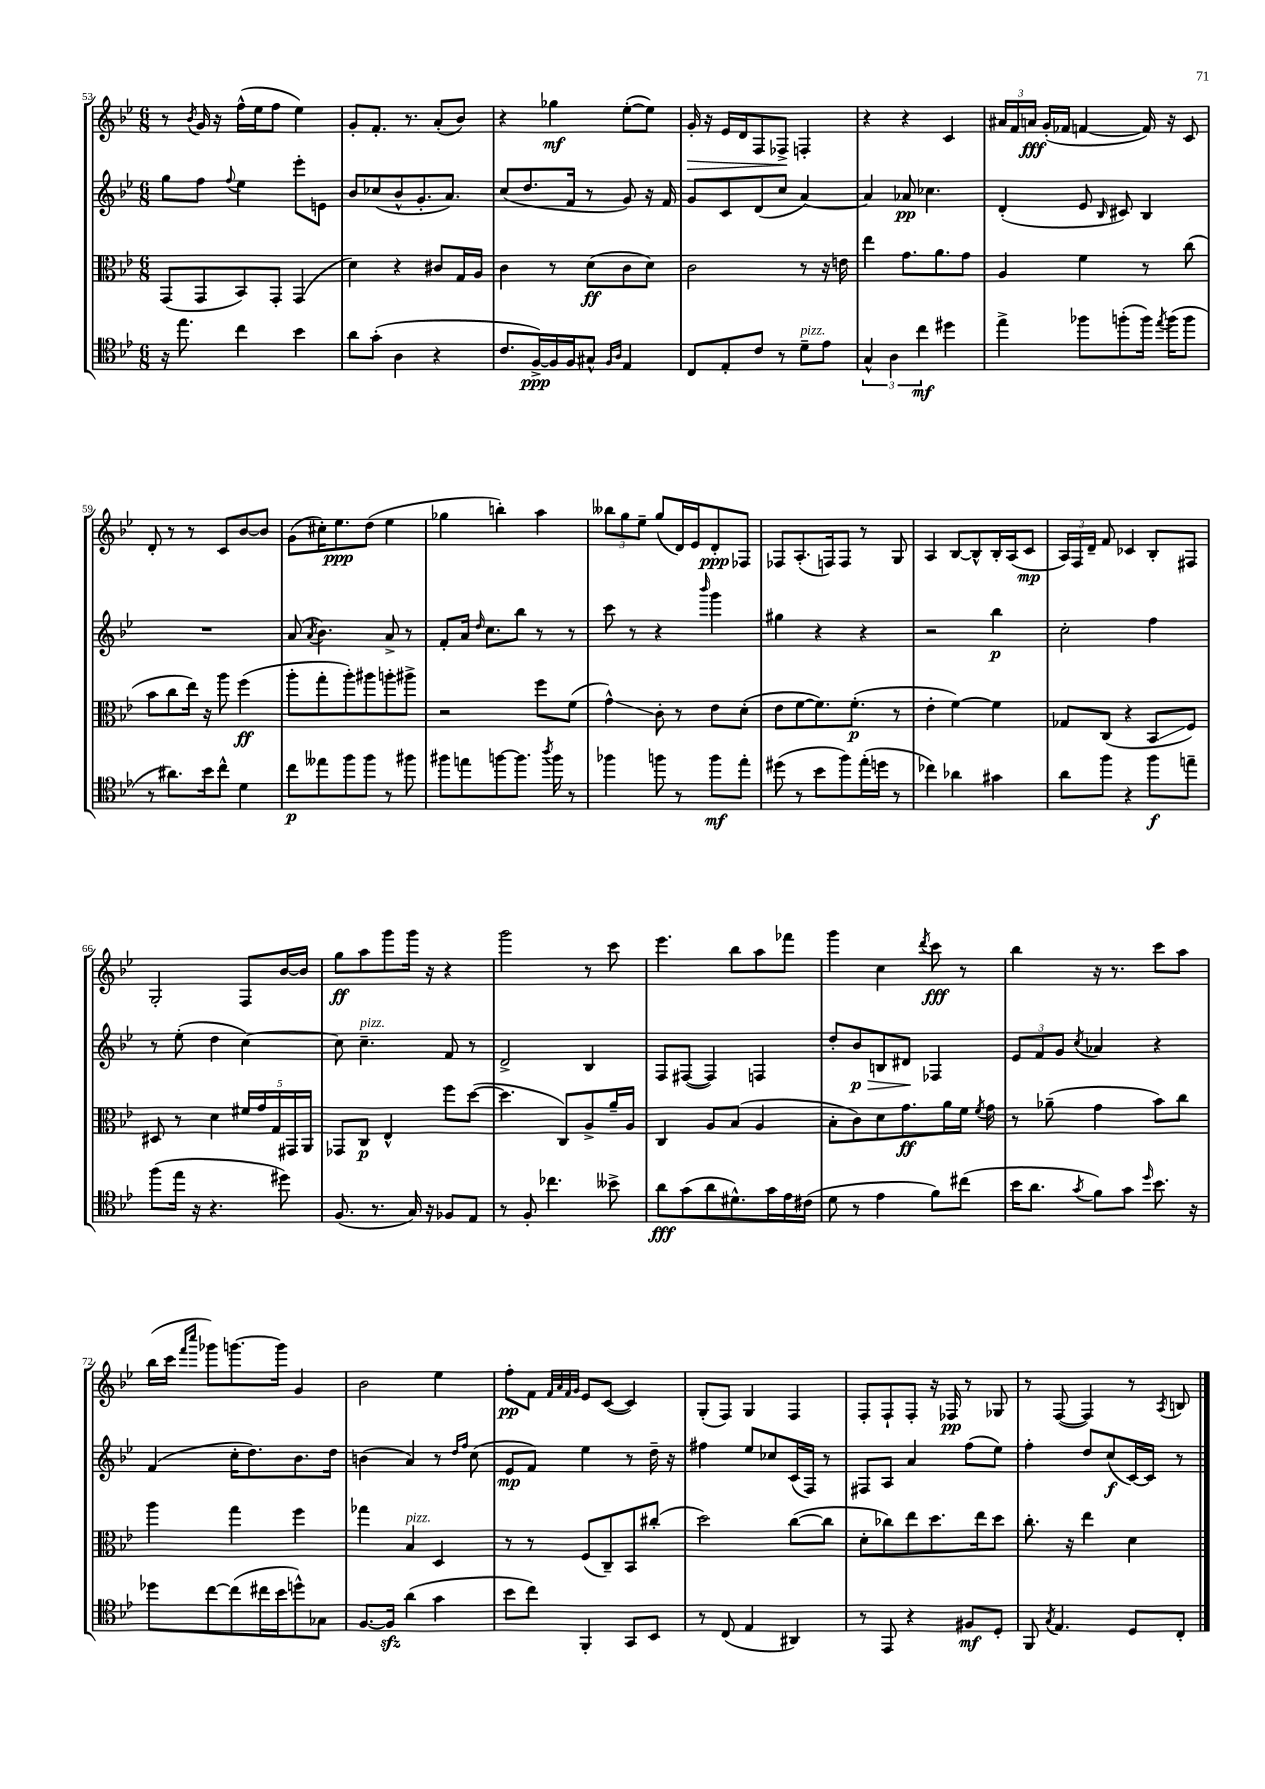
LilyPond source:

<<
\new StaffGroup <<
\new Staff = "s0" {
    \clef treble \key bes \major \numericTimeSignature \time 6/8
    \autoBeamOff r8 \acciaccatura { bes'8 } g'16 r16 f''16[-^( ees''16 f''8] ees''4) |
    g'8[-. f'8.]-. r8. a'8[-.( bes'8]) |
    r4 ges''4\mf ees''8[~-.( ees''8]) |
    g'16-.\> r16 ees'16[ d'16 f8 fes8]->\! f4-. |
    r4 r4 c'4 |
    \tuplet 3/2 { ais'16[ f'16 a'16]\fff } g'16[-.( fes'16] f'4~ f'16) r16 c'8 |
    d'8-. r8 r8 c'8[ bes'8~ bes'8] |
    g'8[( cis''16-.) ees''8.\ppp d''8]( ees''4 |
    ges''4 b''4-.) a''4 |
    \tuplet 3/2 { beses''8[ g''8 ees''8]-- } g''8[( d'16) ees'16 d'8-.\ppp fes8] |
    fes8[ a8.-.( f16) f8] r8 g8 |
    a4 bes8[~ bes8-^ bes16-. a16( c'8]\mp |
    \tuplet 3/2 { a16[) f16 d'16]-- } f'8 ces'4 bes8[-. fis8] |
    g2-. f8[ bes'16~ bes'16] |
    g''8[\ff a''8 g'''8 g'''16] r16 r4 |
    g'''2 r8 c'''8 |
    ees'''4. bes''8[ a''8 fes'''8] |
    g'''4 c''4 \acciaccatura { d'''8 } c'''8\fff r8 |
    bes''4 r16 r8. c'''8[ a''8] |
    bes''16[( c'''16] \grace { f'''16[ c''''16] } ges'''8[) g'''8.~ g'''16] g'4 |
    bes'2 ees''4 |
    f''8[-.\pp f'8] \grace { f'32[ a'32 f'32 g'32] } ees'8[ c'8]~( c'4) |
    g8[-.( f8]) g4 f4 |
    f8[-. f8-! f8]-. r16 fes16\pp r8 ges8 |
    r8 f8~( f4) r8 \acciaccatura { a8 } b8 \bar "|." |
}
\new Staff = "s1" {
    \clef treble \key bes \major \numericTimeSignature \time 6/8
    \autoBeamOff g''8[ f''8] \appoggiatura { f''8 } ees''4 ees'''8[-. e'8] |
    bes'8[ ces''8( bes'8-^ g'8.-. a'8.]) |
    c''8[( d''8. f'16] r8 g'8) r16 f'16 |
    g'8[ c'8 d'8( c''8] a'4~) |
    a'4 aes'8\pp ces''4. |
    d'4-.( ees'8 \grace { bes16 } cis'8) bes4 |
    R2. |
    a'8( \acciaccatura { a'8 } bes'4.) a'8-> r8 |
    f'8[-. a'16] \grace { d''16 } c''8.[ bes''8] r8 r8 |
    c'''8 r8 r4 \grace { bes'''16 } g'''4 |
    gis''4 r4 r4 |
    r2 bes''4\p |
    c''2-. f''4 |
    r8 ees''8-.( d''4 c''4~) |
    c''8 c''4.--^\markup { \italic "pizz." } f'8 r8 |
    d'2-> bes4 |
    f8[ fis8]~( fis4) f4 |
    d''8[-. bes'8\p\> b8 dis'8]\! fes4 |
    \tuplet 3/2 { ees'8[ f'8 g'8] } \acciaccatura { c''8 } aes'4 r4 |
    f'4( c''16[-. d''8.) bes'8. d''16] |
    b'4( a'4) r8 \grace { d''16[ f''16] } c''8( |
    ees'8[\mp f'8]) ees''4 r8 d''16-- r16 |
    fis''4 ees''8[ ces''8 c'16( f16]) r8 |
    fis8[ a8] a'4 f''8[( ees''8]) |
    f''4-. d''8[ c''8\f( c'16~) c'16] r8 \bar "|." |
}
\new Staff = "s2" {
    \clef alto \key bes \major \numericTimeSignature \time 6/8
    \autoBeamOff g,8[( g,8 bes,8) g,8]-. g,4( |
    d'4) r4 cis'8[ g16 a16] |
    c'4 r8 d'8[\ff( c'8 d'8]) |
    c'2 r8 r16 e'16 |
    ees''4 g'8.[ a'8. g'8] |
    a4 f'4 r8 c''8( |
    bes'8[ c''8 ees''16]) r16 a''8 f''4\ff( |
    a''8[-. g''8-. a''8-.) ais''8 a''8-. ais''8]-> |
    r2 f''8[ f'8]( |
    g'4-^\glissando) c'8-. r8 ees'8[ d'8]-.( |
    ees'8[ f'8~ f'8.) f'8.]-.\p( r8 |
    ees'4-. f'4~) f'4 |
    ges8[ c8]( r4 bes,8[\glissando f8]) |
    dis8 r8 d'4 \tuplet 5/4 { fis'16[ g'16 g16 gis,16 a,16] } |
    ges,8[ c8]\p ees4-^ f''8[ d''8]~( |
    d''4. c8[) a8-> a'16-- a16] |
    c4 a8[ bes8]( a4 |
    bes8[-. c'8) d'8 g'8.\ff a'16 f'16] \acciaccatura { f'8 } g'16 |
    r8 aes'8--( g'4 bes'8[) c''8] |
    a''4 g''4 f''4 |
    ges''4 bes4^\markup { \italic "pizz." } d4 |
    r8 r8 f8[( c8--) bes,8 cis''8]-.( |
    d''2) c''8[~( c''8] |
    d'8[-. ces''8) ees''8 d''8. ees''16 d''8] |
    c''8.-. r16 ees''4 d'4 \bar "|." |
}
\new Staff = "s3" {
    \clef tenor \key bes \major \numericTimeSignature \time 6/8
    \autoBeamOff r16 ees''8. c''4 bes'4 |
    a'8[ g'8]-.( a4 r4 |
    c'8.[ f16~->\ppp) f16 f16 gis8]-^ \grace { f16[ a16] } ees4 |
    c8[ ees8-. c'8] r8 d'8[--^\markup { \italic "pizz." } ees'8] |
    \tuplet 3/2 { g4-^ a4 c''4\mf } dis''4 |
    ees''4-> fes''8[ f''8-.( f''16]) \acciaccatura { ees''8 } f''16[( f''8] |
    r8 ais'8.[) bes'16 c''8]-^ d'4 |
    c''8[\p eeses''8 f''8 f''8] r8 fis''8 |
    fis''8[ e''8 f''8~ f''8.] \acciaccatura { a''8 } f''16 r8 |
    fes''4 f''8 r8 f''8[\mf ees''8]-. |
    dis''8( r8 bes'8[ f''8) ees''16-.( d''16] r8 |
    ces''4) aes'4 gis'4 |
    a'8[ f''8] r4 f''8[\f e''8]-- |
    f''8[( ees''16] r16 r4. dis''8) |
    f8.( r8. g16) r16 fes8[ ees8] |
    r8 f8-. ces''4. beses'8-> |
    a'8[\fff g'8( a'8 dis'8.-^) g'16 ees'16 cis'16]( |
    d'8 r8 ees'4 f'8[) cis''8]( |
    bes'16[ a'8.] \acciaccatura { g'8 } f'8[) g'8] \grace { d''16 } bes'8. r16 |
    des''8[ c''8~ c''8( cis''16 bes'16 d''8-^) ges8] |
    f8.[~ f16]\sfz a'4( g'4 |
    bes'8[ c''8]) f,4-. g,8[ bes,8] |
    r8 c8( ees4 ais,4) |
    r8 ees,8 r4 fis8[\mf d8]-. |
    f,8 \acciaccatura { g8 } ees4. d8[ c8]-. \bar "|." |
}
>>
>>
\layout { \context { \Score currentBarNumber = #53 } }
